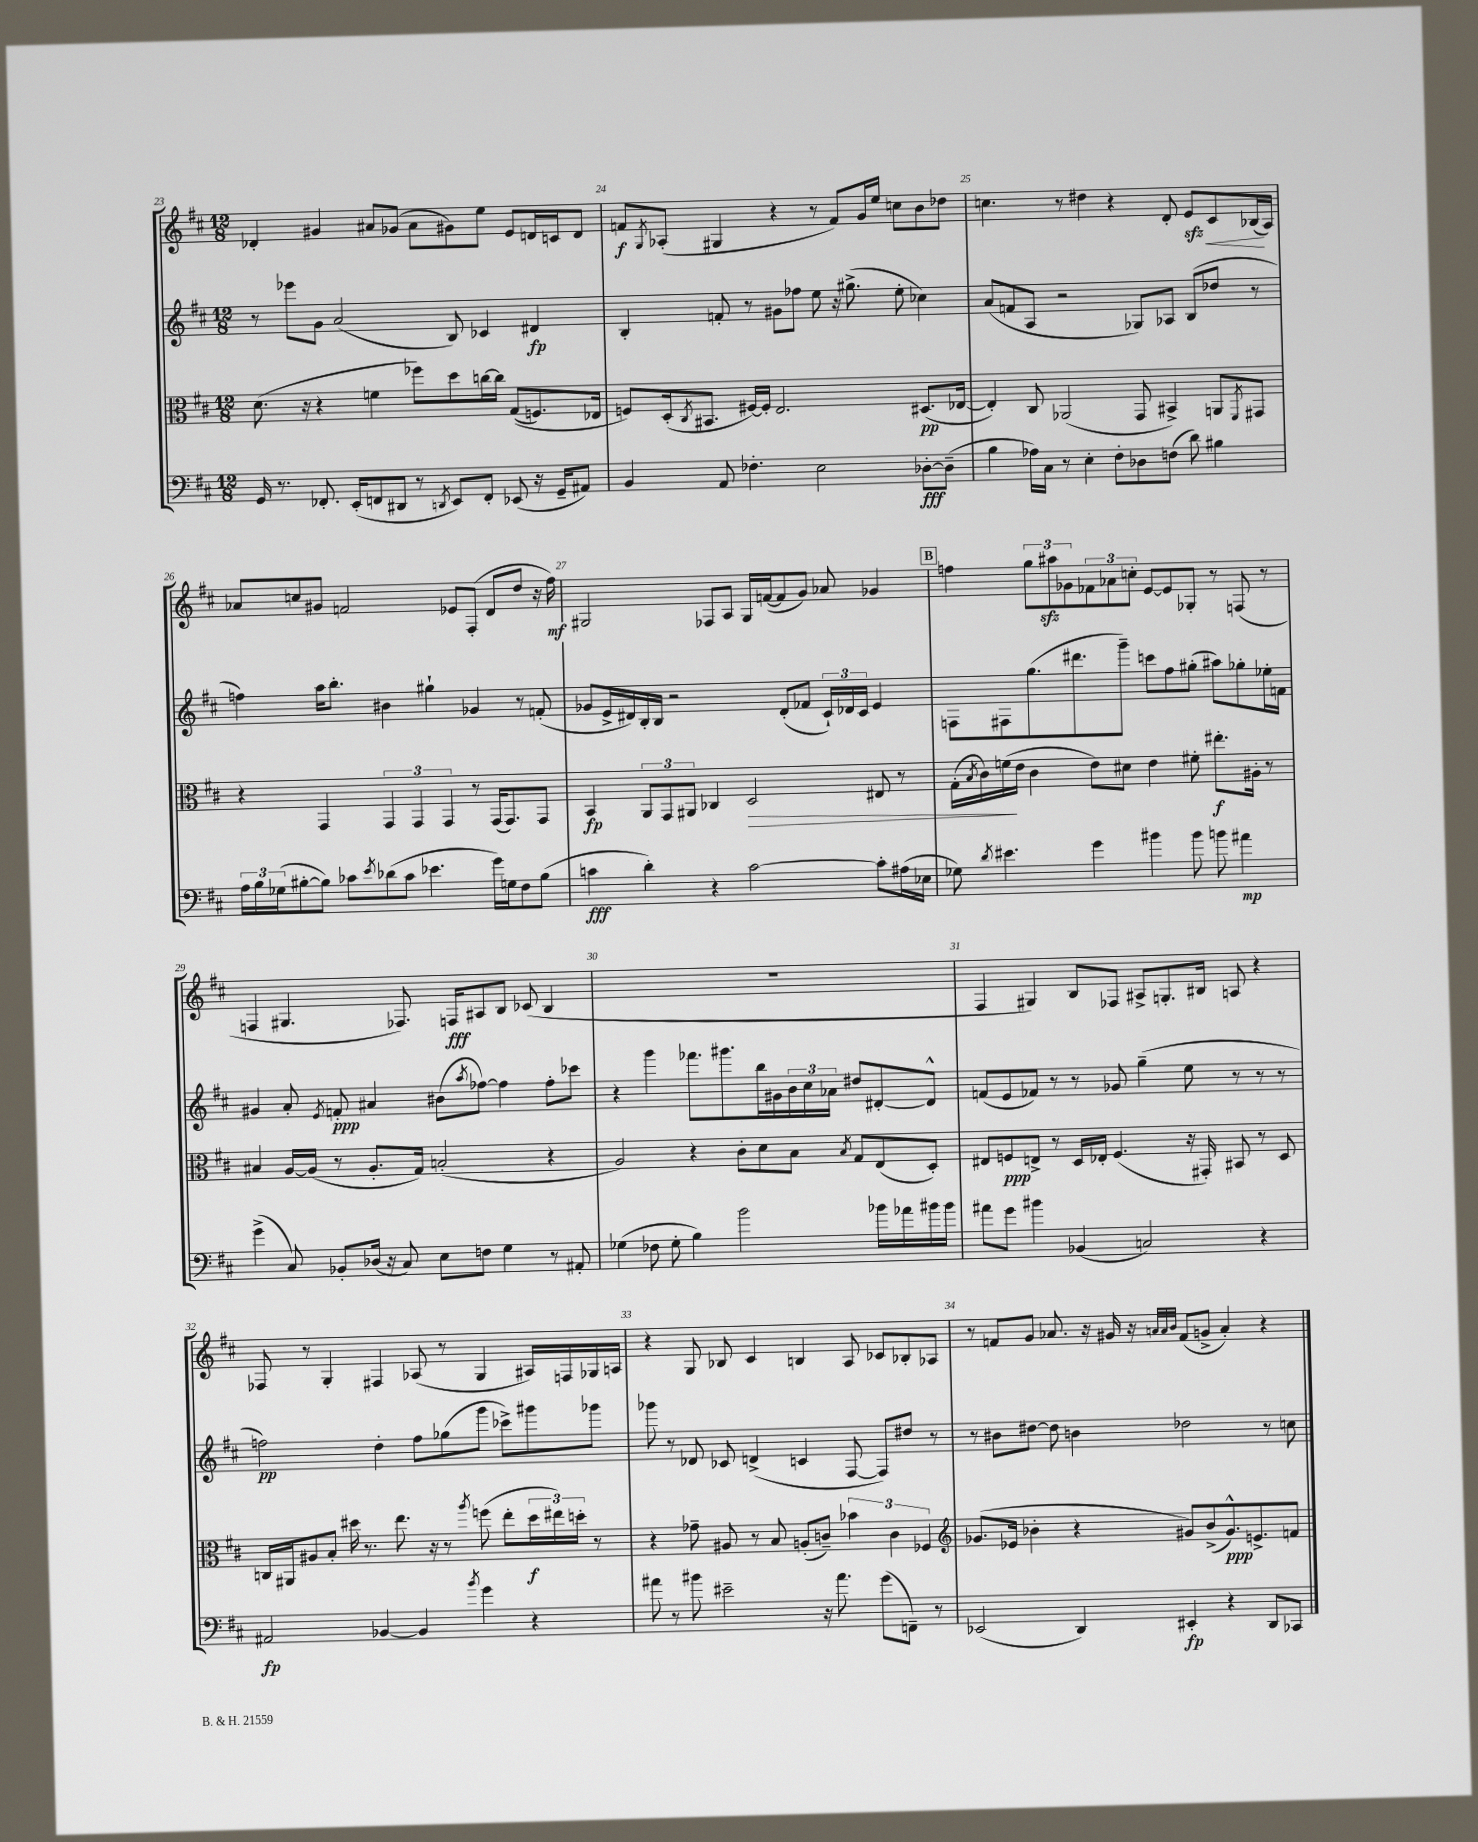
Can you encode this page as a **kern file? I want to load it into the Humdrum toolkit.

**kern	**kern	**kern	**kern
*staff4	*staff3	*staff2	*staff1
*clefF4	*clefC3	*clefG2	*clefG2
*k[f#c#]	*k[f#c#]	*k[f#c#]	*k[f#c#]
*M12/8	*M12/8	*M12/8	*M12/8
16GG	(8.d	8r	4d-'
8.r	.	.	.
.	.	8eee-	.
.	16r	.	.
8.FF-'	4r	8g	4g#
.	.	(2a	.
(16EE'	.	.	.
8FF	4f	.	8a#
8DD#	.	.	(8g-
8r	8ff-)	.	8a#
8qDD	.	.	.
8EE)	8dd	8B)	8g#)
8FF'	[16cc	4c-	8ee
.	16cc]	.	.
(8EE-	&((8G	.	8e
16r	8.F)	4d#	16d
16GG~	.	.	16c
8AA#)	.	.	8d
.	16E-	.	.
=	=	=	=
4BB	8F&)	4B'	8f
.	.	.	8qG
.	(16D'	.	(8A-'
.	8qC#	.	.
.	8.BB#	.	.
8AA	.	8f'	4G#
4.F-'	[16F#)	8r	.
.	16F#']	.	.
.	2.E	8g#	4r
.	.	8ff-	.
2E	.	8ee	8r
.	.	16r	8f)
.	.	(8.gg#^	.
.	.	.	16g
.	.	.	16ee
.	.	8ee'	8cc
[8D-'	(8.D#	4cc-)	8b
(8D-~]	.	.	8dd-
.	[16E-	.	.
=	=	=	=
4B	4E-'])	(8a	4.cc
.	.	8f	.
16A-)	8C#	8A	.
16C#	.	.	.
8r	(2AA-	2r	8r
4E'	.	.	4dd#
8F#'	.	.	4r
8D-	8GG	8G-)	.
(8F	4BB#^)	8A-	8d'
8d)	.	(8B	8e
4B#	8AA	8dd-	8c#
.	8qFF#	.	.
.	8GG#	8r	(16B-
.	.	.	16A)
=	=	=	=
24A	4r	4ff)	8a-
24B	.	.	.
(24G-	.	.	.
[8B#'	.	.	8cc
8B#])	4GG	16aa	8g#
.	.	8.bb'	.
8c-	.	.	2f
8qe	.	.	.
(8d-	6GG	4b#	.
8c-	.	.	.
.	6GG	.	.
4.e-	.	4gg#`	.
.	6GG	.	.
.	.	.	8e-
.	8r	4g-	(8F#'
16g)	(16GG	.	8d
16G	8.GG)	.	.
8F#	.	8r	8dd
(8B#	8GG	(8f'	16r
.	.	.	16ff#)
=	=	=	=
4c	4BB	8g-	2G#
.	.	16e^	.
.	.	16d#)	.
4d')	12AA	16B'	.
.	.	16B	.
.	12GG	.	.
.	.	2r	.
.	12AA#	.	.
4r	4C-	.	8F-
.	.	.	8A
[2c	2D	.	16G#
.	.	.	([16f
.	.	(8d#'	8f]
.	.	8f-	8g)
.	.	24c#`)	8a-
.	.	24d-	.
.	.	24c#	.
8c']	8E#	4e	4g-
(16A#	8r	.	.
16E-	.	.	.
=	=	=	=
8G-)	(16G'	8F	4ff
.	8qB	.	.
.	16c#)	.	.
8qd	.	.	.
4.e#	(16f	8F#	.
.	16e	.	.
.	4c#	(8.gg	12gg
.	.	.	12aa#
.	.	.	12g-
.	.	8.ddd#	.
4g	8e)	.	12f-
.	.	.	12a-
.	8d#	8ggg~)	.
.	.	.	12cc'
4b#	4e	8ccc	[8e
.	.	8ff#	8e]
8b#	8f#'	(8gg#'	8G-'
8b	8.ee#'	8aa#)	8r
4a#	.	8gg-'	(8F
.	16A#'	.	.
.	8r	16ee-'	8r
.	.	16f	.
=	=	=	=
(4g^	4B#	4g#	4F
8C#)	[16A	8a'	4.G#
.	(16A]	.	.
.	.	8qe	.
8BB-'	8r	8f'	.
(16D-	8.A'	4a#	.
16r	.	.	.
8C#)	.	.	8.F-)
.	16G)	.	.
8E	(2B'	(8b#	.
.	.	.	16F
.	.	8qaa	.
8F	.	[8ff-)	8A#
4G	.	4ff-]	8B
.	.	.	(8c-
8r	4r	8ff-'	4B
8AA#'	.	8ccc-	.
=	=	=	=
(4G-	2A)	4r	1.r
8F-	.	4ggg	.
8G-'	.	.	.
4B)	4r	8.fff-	.
.	.	8.ggg#	.
2b	8c#'	.	.
.	8d	16bb	.
.	.	16g#	.
.	8B	24b	.
.	.	24cc#	.
.	.	24a-	.
.	8qB	.	.
.	8G	8dd#	.
16b-	(8E	[8d#'	.
16a-	.	.	.
16b#	8D')	8d#^^]	.
16b#	.	.	.
=	=	=	=
8a#	8E#	(8f	4F#
8g	8F	8e	.
4b#	8E^	8f-)	4G#)
.	8r	8r	.
(4BB-	16D	8r	8B
.	16E-'	.	.
.	(4.F	8g-	8F-
2C)	.	(4gg~	8A#^
.	.	.	8.G'
.	16r	8ee	.
.	16GG#')	.	16B#
.	8BB#	8r	8A
4r	8r	8r	4r
.	8D	8r	.
=	=	=	=
2AA#	16C	2ff)	8F-
.	16AA#	.	.
.	8A#	.	8r
.	8B'	.	4G'
.	16dd#	.	.
.	8.r	.	.
[4BB-	.	4dd'	4F#
.	8.ee	.	.
4BB-]	.	8ff	(8A-
.	16r	.	.
.	8r	(8gg-	8r
8qb	8qaa	.	.
4g	(8ff	8ggg	4G
.	8ee'	8ccc-^)	.
4r	24dd#	8ggg#	16A#)
.	24ee#)	.	.
.	.	.	16F
.	24dd'	.	.
.	8r	8ggg-	16G-
.	.	.	16A
=	=	=	=
8a#	4r	8ggg-	4r
8r	.	8r	.
8b#	8g-~	8d-	8G
2e#~	8A#	8c-	8B-
.	8r	(4d^	4c#
.	8B	.	.
.	(8A'	4c	4B
16r	8c~)	.	.
8.a#	.	.	.
.	6b-	[8F#	8A
(8g	.	8F#])	8c-
.	6c	.	.
8FF~)	.	8dd#	8B-'
.	6F-	.	.
8r	.	8r	8A-
=	=	=	=
*	*clefG2	*	*
(2EE-	(8.g-	8r	8r
.	.	8b#	8f
.	16e-	.	.
.	4b-'	[8dd#	8g
.	.	8dd#]	8.a-
4DD)	4r	4b	.
.	.	.	16r
.	.	.	16g#
.	.	.	16r
.	.	.	32qqa
.	.	.	32qqa
.	.	.	32qqb
4EE#'	8g#)	2dd-	(8f
.	(8b-^	.	8g^
4r	8.g#^^)	.	4a')
.	8.e^	.	.
8DD	.	8r	4r
8CC-	8f	8cc	.
==	==	==	==
*-	*-	*-	*-
